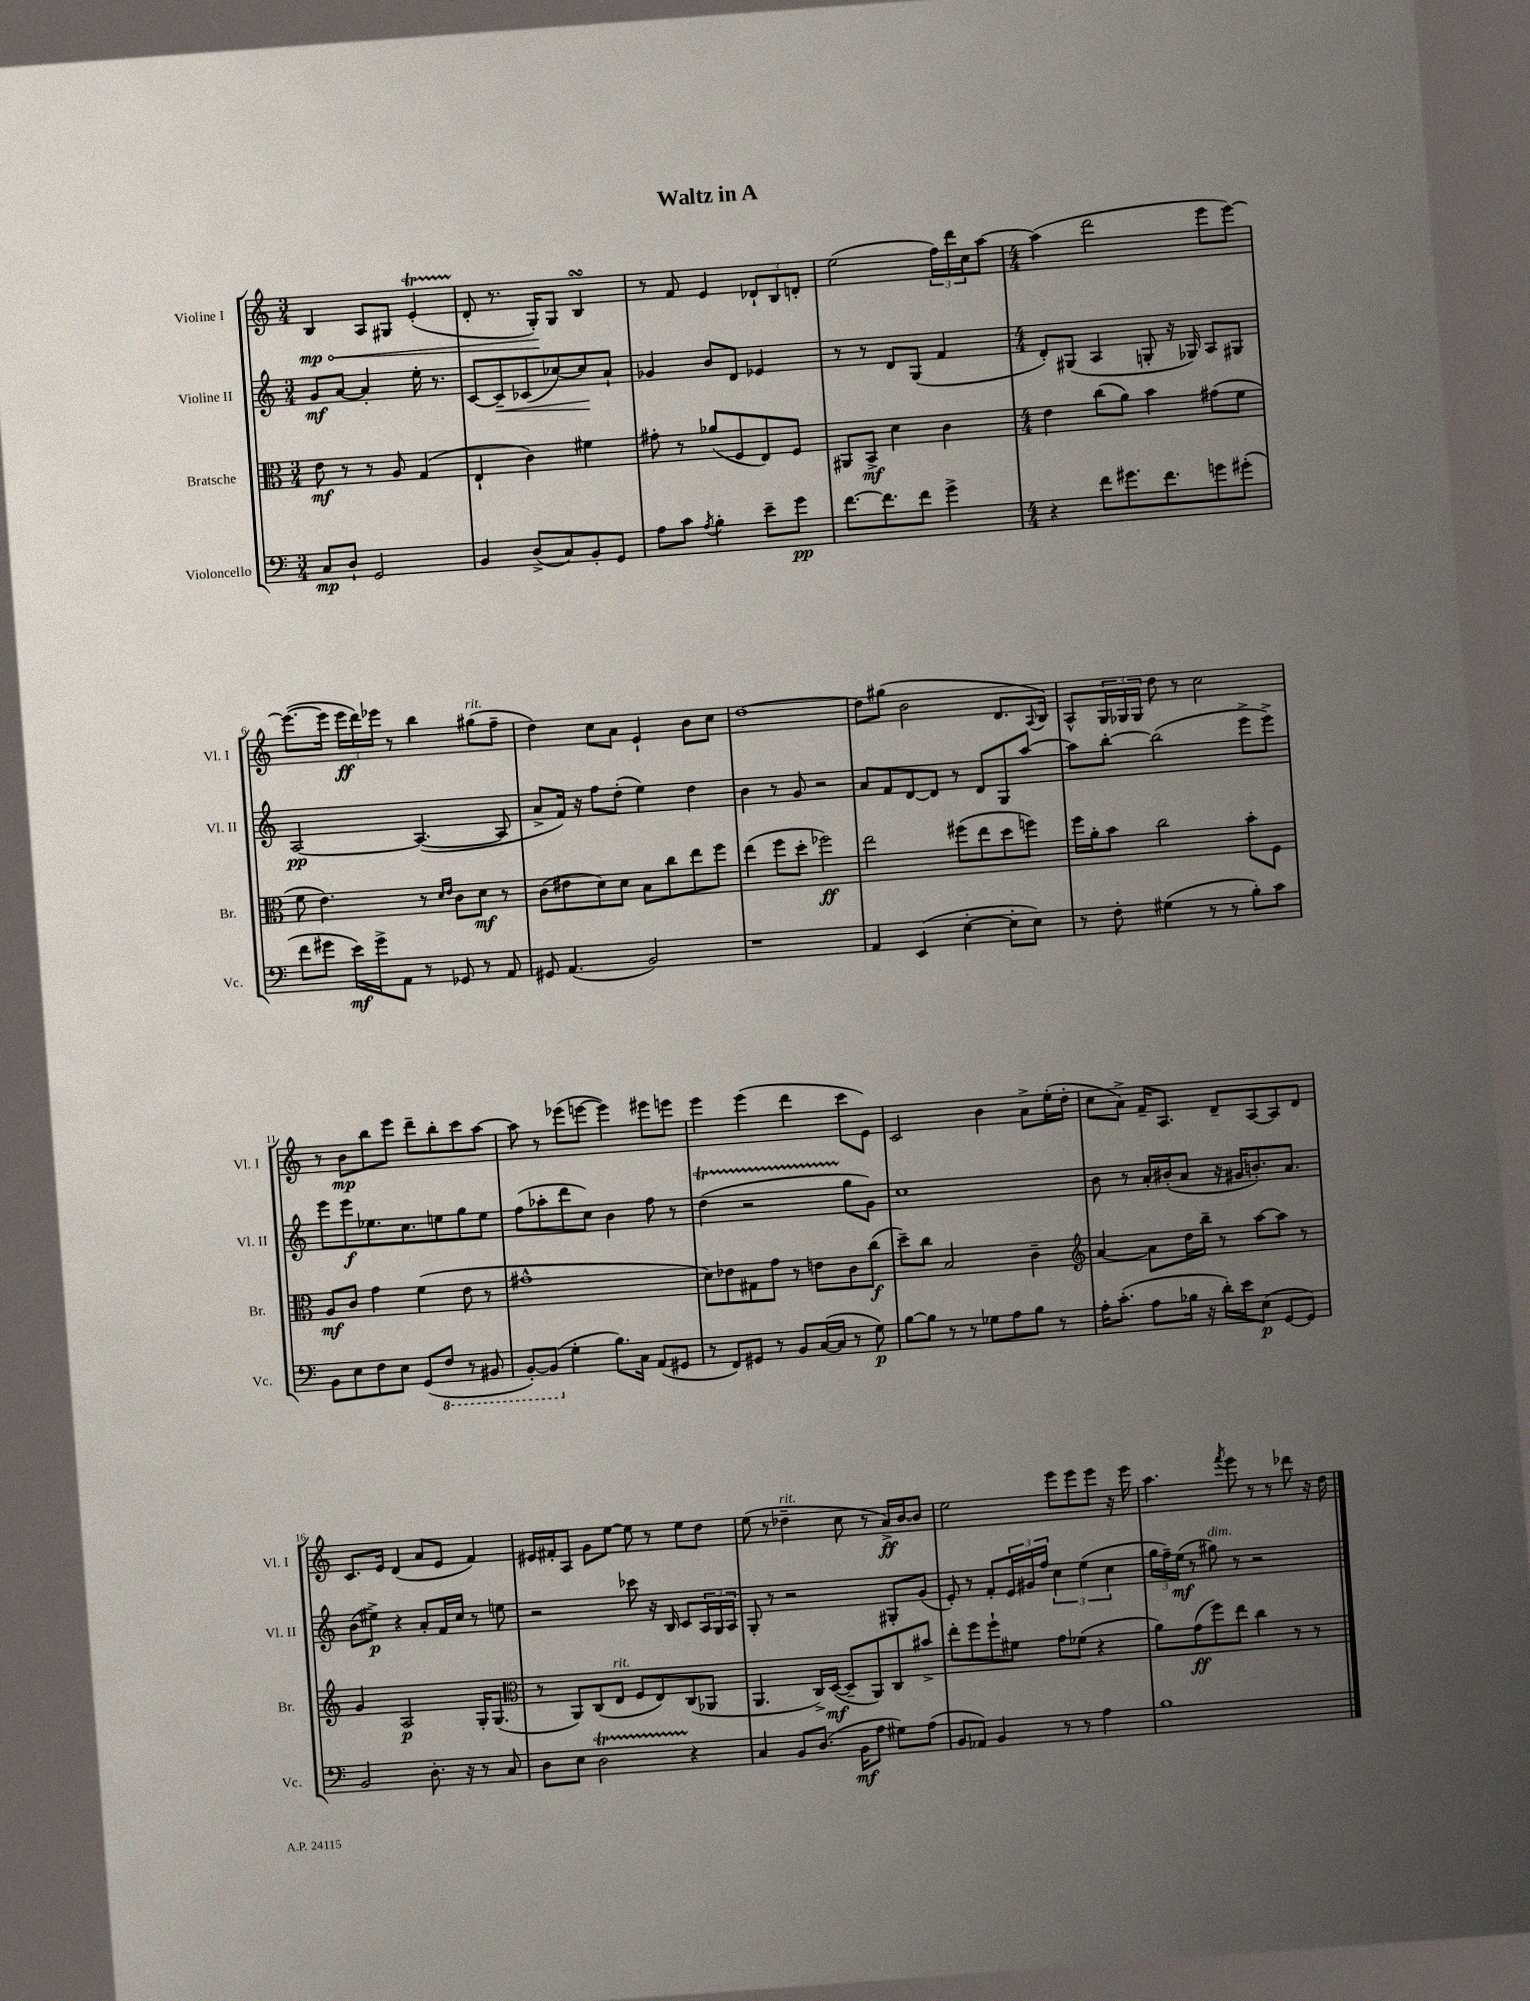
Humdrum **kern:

**kern	**dynam	**kern	**dynam	**kern	**dynam	**kern	**dynam
*part4	*part4	*part3	*part3	*part2	*part2	*part1	*part1
*staff4	*staff4	*staff3	*staff3	*staff2	*staff2	*staff1	*staff1
*I"Violoncello	*	*I"Bratsche	*	*I"Violine II	*	*I"Violine I	*
*I'Vc.	*	*I'Br.	*	*I'Vl. II	*	*I'Vl. I	*
*clefF4	*	*clefC3	*	*clefG2	*	*clefG2	*
*k[]	*	*k[]	*	*k[]	*	*k[]	*
*M3/4	*	*M3/4	*	*M3/4	*	*M3/4	*
=1	=1	=1	=1	=1	=1	=1	=1
!	!	!	!	!	!	!	!LO:HP:b
8C/L	mp	8e\	mf	8g/L	mf	4B/	< mp
8D`/J	.	8r	.	[8a/J	.	.	.
2GG/	.	8r	.	4a'/]	.	8A/L	.
.	.	8A/	.	.	.	8G#X/J	.
.	.	(4G/	.	16ee'\	.	(4et'/	.
.	.	.	.	8.r	.	.	.
=2	=2	=2	=2	=2	=2	=2	=2
4BB/	.	4E`/	.	[8c/L	.	8d'/	.
!	!	!	!	!	!LO:HP:b	!	!
.	.	.	.	8c~/]	<	8.r	.
(8D^/L	.	4c\)	.	(8c-X/	.	.	.
.	.	.	.	.	.	16G'/KL)	.
8C/)	.	.	.	[8cc-X/)	.	8G/J	[
8BB'/	.	4f#X\	.	8cc-/]	.	4BsSsS/	.
8GG/J	.	.	.	8a`/J	[	.	.
=3	=3	=3	=3	=3	=3	=3	=3
8A\L	.	8g#X'\	.	4g-X/	.	8r	.
8c\J	.	8r	.	.	.	8f/	.
8qA/	.	.	.	.	.	.	.
4B'\	.	(8a-X/L	.	8b/L	.	4e/	.
.	.	8F/	.	8d/J	.	.	.
8e~\L	.	8E/)	.	4e-X/	.	12d-X`/L	.
.	.	.	.	.	.	12B/	.
8g\J	pp	8F/J	.	.	.	.	.
.	.	.	.	.	.	12dn'/J	.
=4	=4	=4	=4	=4	=4	=4	=4
[8.f\L	.	8AA#X/L	.	8r	.	(2ee\	.
.	.	8BB^/J	mf	8r	.	.	.
8.f\]	.	.	.	.	.	.	.
.	.	4d\	.	8d/L	.	.	.
8f\J	.	.	.	(8G/J	.	.	.
4g^\	.	4c\	.	4f/	.	24ff\LL)	.
.	.	.	.	.	.	24ddd\	.
.	.	.	.	.	.	24cc\J	.
.	.	.	.	.	.	[8aa\J	.
=5	=5	=5	=5	=5	=5	=5	=5
*M4/4	*	*M4/4	*	*M4/4	*	*M4/4	*
4r	.	4e\	.	8d'/L)	.	(4aa\]	.
.	.	.	.	(8G#X/J	.	.	.
8f\L	.	(8cc\L	.	4A/	.	2ddd\	.
8.g#X\	.	8a\J)	.	.	.	.	.
.	.	4b\	.	8Gn'/	.	.	.
8.f\	.	.	.	.	.	.	.
.	.	.	.	16r	.	.	.
.	.	.	.	16G-X/)	.	.	.
8gn\	.	(8g#X\L	.	8A/L	.	8eee\L	.
(8g#X'\J	.	8f\J	.	8G#X/J	.	[8eee\J)	.
!!LO:LB:g=z
=6	=6	=6	=6	=6	=6	=6	=6
8f\L	.	8f\	.	[2A/	pp	(8.eee\L_	.
8g#X\J	.	4.e\)	.	.	.	.	.
.	.	.	.	.	.	16eee\Jk]	.
16e\LL)	mf	.	.	.	.	24eee\LL	ff
.	.	.	.	.	.	24ddd\)	.
16g#^\J	.	.	.	.	.	.	.
.	.	.	.	.	.	24eee-X\JJ	.
8AA\J	.	.	.	.	.	8r	.
8r	.	8r	.	(4.A/_	.	4bb\	.
.	.	16qqd/LL	.	.	.	.	.
.	.	16qqe/JJ	.	.	.	.	.
8GG-X/	.	8c\L	.	.	.	.	.
!	!	!	!	!	!	!LO:TX:a:i:t=rit.	!
8r	.	8d\J	mf	.	.	(8gg#X\L	.
8AA/	.	8r	.	8A/]	.	8ff~\J	.
=7	=7	=7	=7	=7	=7	=7	=7
8GG#X/	.	(8c\L	.	8a^/L	.	4dd\)	.
(4.AA/	.	8e#X\	.	16f/Jk)	.	.	.
.	.	.	.	16r	.	.	.
.	.	8d\)	.	8ff\L	.	8cc\L	.
.	.	8d\J	.	(8dd'\J	.	8a\J	.
2BB/)	.	8B\L	.	4ee\)	.	4e`/	.
.	.	8cc\	.	.	.	.	.
.	.	8ee\	.	4dd\	.	8b\L	.
.	.	8ff\J	.	.	.	8cc\J	.
=8	=8	=8	=8	=8	=8	=8	=8
1r	.	(4ee\	.	4b\	.	[1dd	.
.	.	8ff\L	.	8r	.	.	.
.	.	8dd'\J	.	8g/	.	.	.
.	.	2ff-X\)	ff	2r	.	.	.
=9	=9	=9	=9	=9	=9	=9	=9
4AA/	.	2ee\	.	8a/L	.	8dd\L]	.
.	.	.	.	8f/	.	(8gg#X\J	.
(4EE/	.	.	.	[8d/	.	2b\	.
.	.	.	.	8d/J]	.	.	.
[4E'\	.	(8ff#X\L	.	8r	.	.	.
.	.	8ee\	.	8d/L	.	.	.
8E'\L]	.	8dd\	.	8G/	.	8.d/L	.
8E\J)	.	8ffn\J)	.	[8aa/J	.	.	.
.	.	.	.	.	.	8qqA/	.
.	.	.	.	.	.	16B/Jk)	.
=10	=10	=10	=10	=10	=10	=10	=10
8r	.	16ff\LL	.	8aa\L]	.	8A^^/L	.
.	.	16a'\J	.	.	.	.	.
8F'\	.	8b\J	.	[8bb'\J	.	24G/L	.
.	.	.	.	.	.	24G-X/	.
.	.	.	.	.	.	24G-/JJ	.
(4G#X\	.	2cc\	.	(2bb\]	.	8dd\	.
.	.	.	.	.	.	8r	.
8r	.	.	.	.	.	2cc\	.
8r	.	.	.	.	.	.	.
8B'\L)	.	8b'\L	.	8eee^\L	.	.	.
8c\J	.	8F\J	.	8eee^\J)	.	.	.
!!LO:LB:g=z
=11	=11	=11	=11	=11	=11	=11	=11
8BB\L	.	8A/L	mf	8eee\L	.	8r	.
8E\	.	8c/J	.	8eee\	f	8b\L	mp
8F\	.	4g\	.	8.ee-X\	.	8bb\	.
8E\J	.	.	.	.	.	8eee\J	.
.	.	.	.	8.cc\	.	.	.
(8GG/L	.	(4f\	.	.	.	8ddd~\L	.
*8ba	*	*	*	*	*	*	*
8FF/J	.	.	.	8een\	.	8bb'\	.
8r	.	8e\	.	8gg\	.	8ccc\	.
8BBB#X/	.	8r	.	8ee\J	.	[8aa\J	.
=12	=12	=12	=12	=12	=12	=12	=12
[8BBB'/L)	.	1g#X^^	.	(8ff\L	.	8aa\]	.
(8BBB/J]	.	.	.	8aa-X'\	.	8r	.
*X8ba	*	*	*	*	*	*	*
4G'\	.	.	.	8ddd\	.	(8eee-X\L	.
.	.	.	.	8cc\J)	.	[8eeen\J	.
8.B\L)	.	.	.	4b\	.	4eee\])	.
16C\Jk	.	.	.	.	.	.	.
(8AA/L	.	.	.	8ff\	.	8eee#X\L	.
8GG#X/J	.	.	.	8r	.	8eeen\J	.
=13	=13	=13	=13	=13	=13	=13	=13
8r	.	8d\L)	.	(4ddT\	.	4eee\	.
8FF/L)	.	8e-X\	.	.	.	.	.
8GG#X/J	.	8G#X\	.	2r	.	(4eee\	.
8r	.	8g\J	.	.	.	.	.
8BB/L	.	8r	.	.	.	4ddd\	.
([16C/L	.	8en\L	.	.	.	.	.
16C/JJ]	.	.	.	.	.	.	.
8r	.	8c\	.	8gg\L	.	8ccc\L	.
8G\)	p	(8cc\J	f	8g\J)	.	8e\J)	.
=14	=14	=14	=14	=14	=14	=14	=14
[8B\L	.	8dd~\L)	.	1cc	.	2c/	.
8B\J]	.	8cc\J	.	.	.	.	.
8r	.	2B/	.	.	.	.	.
8r	.	.	.	.	.	.	.
8G-X\L	.	.	.	.	.	4b\	.
8A\	.	.	.	.	.	.	.
8B\J	.	4c~\	.	.	.	8a^\L	.
8r	.	.	.	.	.	(16ee'\L	.
.	.	.	.	.	.	16dd'\JJ	.
=15	=15	=15	=15	=15	=15	=15	=15
*	*	*clefG2	*	*	*	*	*
16A'\KL	.	[4a/	.	8b\	.	8cc\L	.
(8.c'\J	.	.	.	.	.	.	.
.	.	.	.	8r	.	8a^\J)	.
8A\L	.	8a\L]	.	16a'/LL	.	16f~/KL	.
.	.	.	.	(16b#X'/J	.	8.A/J	.
16B-X\Jk	.	16dd\L	.	8a/J	.	.	.
16r	.	16bb~\JJ	.	.	.	.	.
16d'\LL)	.	8r	.	16r	.	8d~/L	.
16e\J	.	.	.	16g#X/KL	.	.	.
(8E\J	p	[8aa\L	.	8.bn'/)	.	[8A/	.
[8GG/L	.	8aa\J]	.	.	.	8A/]	.
.	.	.	.	8.a/J	.	.	.
8GG/J])	.	8r	.	.	.	8d/J	.
!!LO:LB:g=z
=16	=16	=16	=16	=16	=16	=16	=16
2BB/	.	4g/	.	(8b\L	.	8.c/L	.
.	.	.	.	8ee#X^\J)	p	.	.
.	.	.	.	.	.	16e/Jk	.
.	.	2A/	p	4r	.	(4d/	.
8.D'\	.	.	.	8a'/L	.	8a/L	.
.	.	.	.	16f/L	.	8e/J	.
16r	.	.	.	16cc/JJ	.	.	.
8r	.	16G'/KL	.	8r	.	4f/)	.
.	.	(8.G/J	.	.	.	.	.
8C/	.	.	.	8een\	.	.	.
=17	=17	=17	=17	=17	=17	=17	=17
*	*	*clefC3	*	*	*	*	*
8D\L	.	8r	.	2r	.	16e#X/LL	.
.	.	.	.	.	.	16f#X'/J	.
8E\J	.	8AA/L)	.	.	.	8A/J	.
2DT\	.	(8C/	.	.	.	8g\L	.
!	!	!LO:TX:a:i:t=rit.	!	!	!	!	!
.	.	8E/J	.	.	.	[8ee\J	.
.	.	8F/L	.	8ccc-X\	.	8ee\]	.
.	.	8E/)	.	16r	.	8r	.
.	.	.	.	16B/	.	.	.
4r	.	(8C/	.	8c/L	.	8ee\L	.
.	.	8AA-X/J	.	24A/L	.	8dd\J	.
.	.	.	.	24G/	.	.	.
.	.	.	.	24A/JJ	.	.	.
=18	=18	=18	=18	=18	=18	=18	=18
4C/	.	4.AA/	.	8G'/	.	(8ee\	.
.	.	.	.	8r	.	8r	.
!	!	!	!	!	!	!LO:TX:a:i:t=rit.	!
8BB/L	.	.	.	2r	.	4dd-X~\	.
(8.D/J	.	16C^/LL)	.	.	.	.	.
.	.	([16D/JJ	mf	.	.	.	.
.	.	8D~/L]	.	.	.	8cc\	.
16BB\KL	mf	.	.	.	.	.	.
8A\J	.	8AA/)	.	.	.	8r	.
8G#X\L)	.	8C/	.	8G#X'/L	.	16a^/LL)	ff
.	.	.	.	.	.	[16b/J	.
(8A\J	.	8b#X^/J	.	(8g/J	.	8b/J]	.
=19	=19	=19	=19	=19	=19	=19	=19
8BB/L	.	8ee'\L	.	8e'/)	.	2ee\	.
8AA-X/J)	.	8ff\	.	8r	.	.	.
4BB/	.	8ff`\	.	8f'/L	.	.	.
.	.	8f#X\J	.	24e/L	.	.	.
.	.	.	.	24g#X/	.	.	.
.	.	.	.	24ff/JJ	.	.	.
8r	.	8g\L	.	6cc\	.	8eee\L	.
8r	.	(8f-X\J	.	.	.	8eee\	.
.	.	.	.	(6ee\	.	.	.
4A\	.	4r	.	.	.	8eee\J	.
.	.	.	.	6cc\	.	.	.
.	.	.	.	.	.	16r	.
.	.	.	.	.	.	16eee\	.
=20	=20	=20	=20	=20	=20	=20	=20
1B	.	8a\L)	.	24gg\LL	.	4.aa\	.
.	.	.	.	24ff~\)	.	.	.
.	.	.	.	(24ee\JJ	mf	.	.
.	.	(8g\	ff	8r	.	.	.
!	!	!	!	!LO:TX:a:i:t=dim.	!	!	!
.	.	8ff\)	.	8gg#X\)	.	.	.
.	.	.	.	.	.	8qfff/	.
.	.	8ee\J	.	8r	.	8eee\	.
.	.	4cc\	.	2r	.	8r	.
.	.	.	.	.	.	8r	.
.	.	8r	.	.	.	8ddd-X\	.
.	.	8r	.	.	.	16r	.
.	.	.	.	.	.	16dd\	.
==	==	==	==	==	==	==	==
*-	*-	*-	*-	*-	*-	*-	*-
